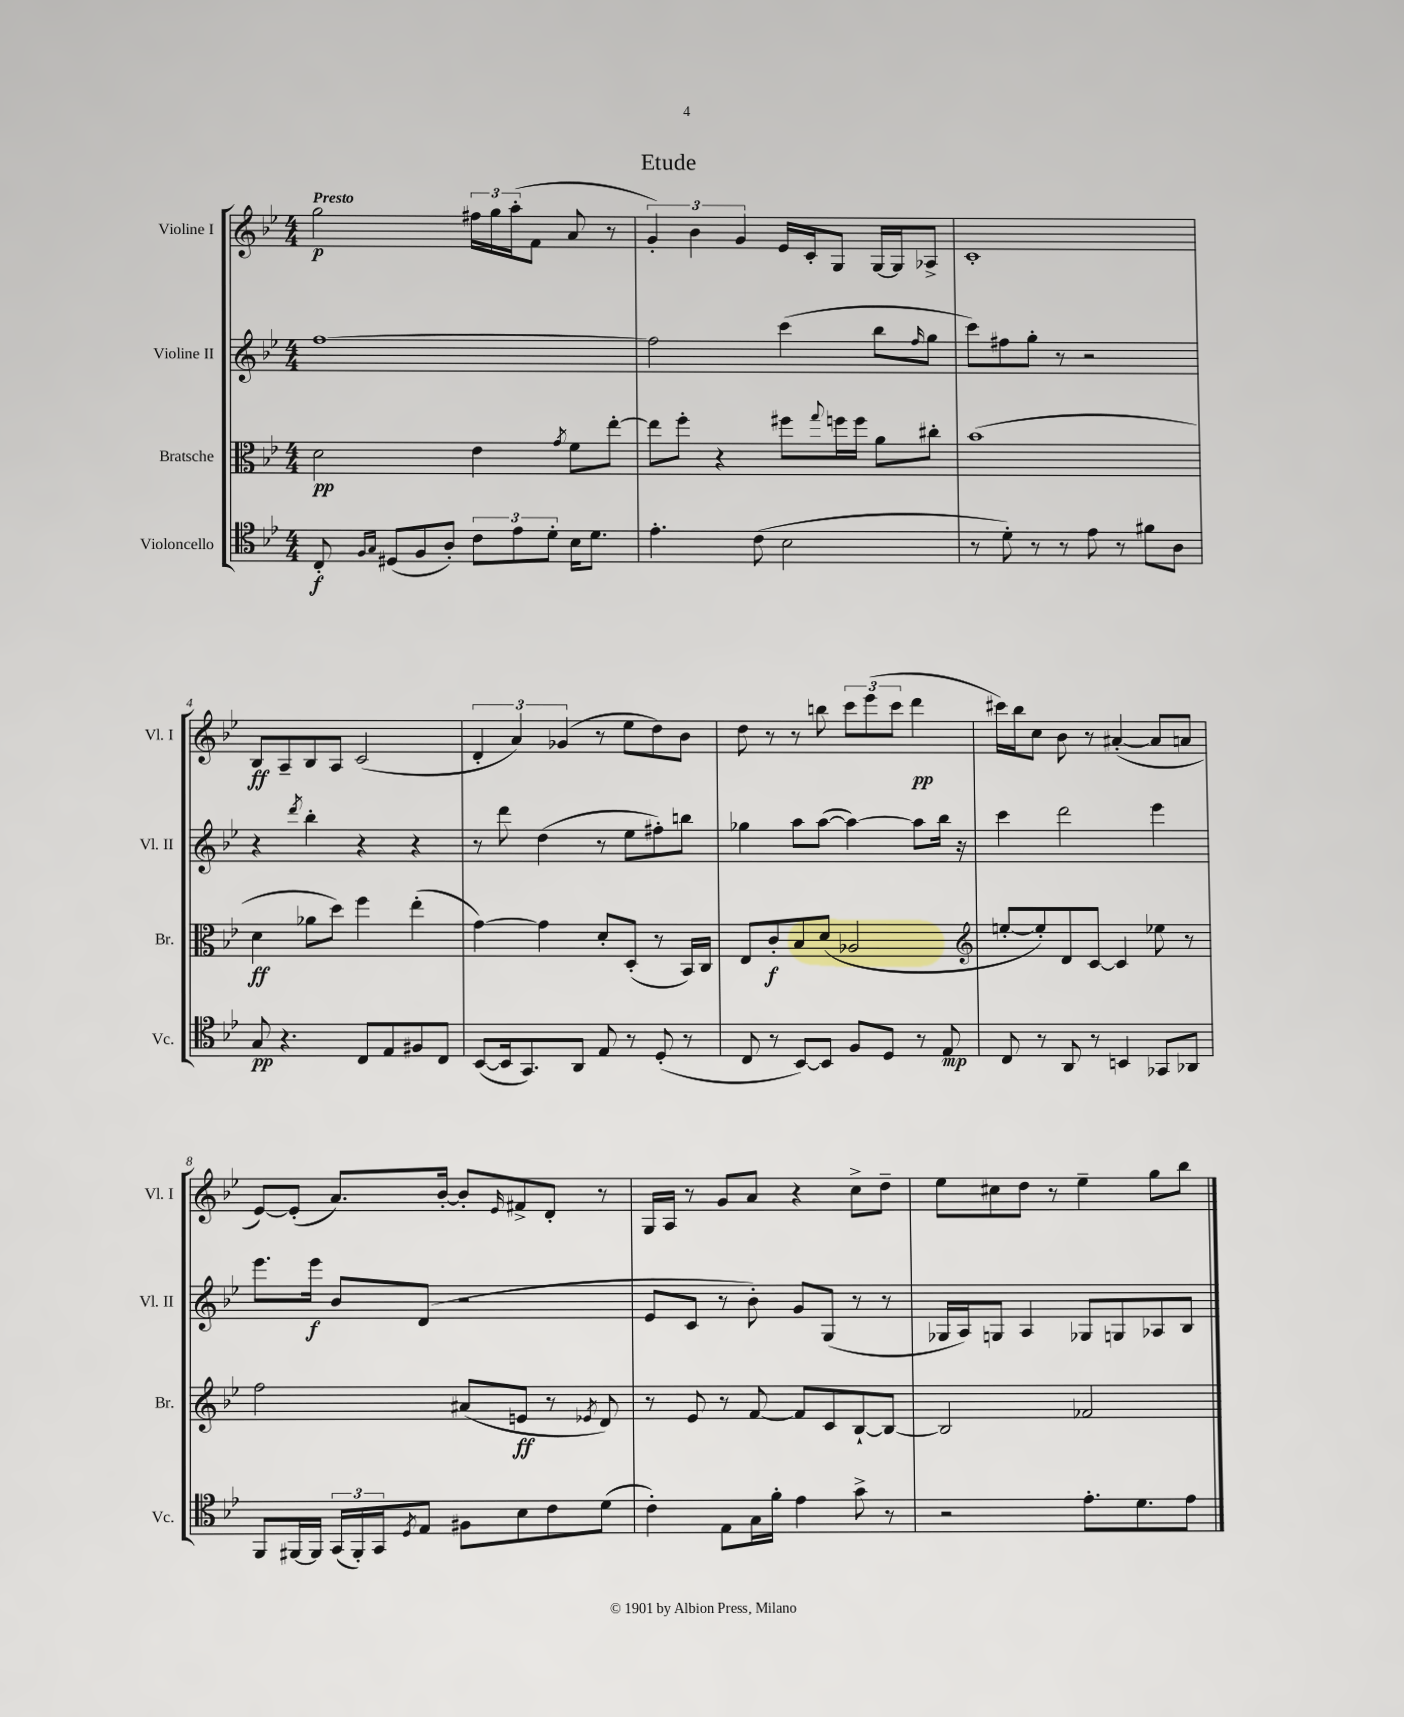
\header { title = "Etude" }
<<
\new StaffGroup <<
\new Staff = "s0" \with { instrumentName = "Violine I" shortInstrumentName = "Vl. I" } {
    \clef treble \key bes \major \numericTimeSignature \time 4/4 \tempo "Presto"
    g''2\p \tuplet 3/2 { fis''16 g''16 a''16-.( } f'8 a'8 r8 |
    \tuplet 3/2 { g'4-.) bes'4 g'4 } ees'16 c'16-. g8 g16~ g16 aes8-> |
    c'1-. |
    bes8\ff a8-- bes8 a8 c'2( |
    \tuplet 3/2 { d'4-. a'4) ges'4( } r8 ees''8 d''8) bes'8 |
    d''8 r8 r8 b''8 \tuplet 3/2 { c'''8 ees'''8( c'''8 } d'''4\pp |
    cis'''16) bes''16 c''8 bes'8 r8 ais'4~-.( ais'8 a'8 |
    ees'8~) ees'8-.( a'8.) bes'16~-. bes'8-. \grace { ees'16 } fis'8-> d'8-. r8 |
    g16 a16 r8 g'8 a'8 r4 c''8-> d''8-- |
    ees''8 cis''8 d''8 r8 ees''4-- g''8 bes''8 \bar "|." |
}
\new Staff = "s1" \with { instrumentName = "Violine II" shortInstrumentName = "Vl. II" } {
    \clef treble \key bes \major \numericTimeSignature \time 4/4
    f''1~ |
    f''2 c'''4( bes''8 \grace { f''16 } g''8 |
    c'''8) fis''8 g''8-. r8 r2 |
    r4 \acciaccatura { d'''8 } bes''4-. r4 r4 |
    r8 d'''8 d''4( r8 ees''8 fis''8-.) b''8 |
    ges''4 a''8 a''8~( a''4~) a''8 bes''16 r16 |
    c'''4 d'''2 ees'''4 |
    ees'''8. ees'''16\f bes'8 d'8( r2 |
    ees'8 c'8 r8 bes'8-.) g'8 g8( r8 r8 |
    ges16 a16) g8 a4 ges8 g8 aes8 bes8 \bar "|." |
}
\new Staff = "s2" \with { instrumentName = "Bratsche" shortInstrumentName = "Br." } {
    \clef alto \key bes \major \numericTimeSignature \time 4/4
    d'2\pp ees'4 \acciaccatura { g'8 } f'8 ees''8~-. |
    ees''8 f''8-. r4 fis''8 \appoggiatura { g''8 } f''16 f''16 a'8 cis''8-. |
    bes'1( |
    d'4\ff aes'8 d''8) f''4 ees''4-.( |
    g'4~) g'4 d'8-. d8-.( r8 bes,16) c16 |
    ees8 c'8-.\f bes8 d'8( aes2 |
    \clef treble e''8~-. e''8-.) d'8 c'8~ c'4 ees''8 r8 |
    f''2 ais'8( e'8\ff r8 \acciaccatura { ees'8 } d'8) |
    r8 ees'8 r8 f'8~ f'8 c'8 bes8~-! bes8~ |
    bes2 fes'2 \bar "|." |
}
\new Staff = "s3" \with { instrumentName = "Violoncello" shortInstrumentName = "Vc." } {
    \clef tenor \key bes \major \numericTimeSignature \time 4/4
    c8-.\f \grace { f16 g16 } dis8( f8 a8-.) \tuplet 3/2 { c'8 ees'8 d'8-. } bes16 d'8. |
    ees'4.-. c'8( bes2 |
    r8 d'8-.) r8 r8 ees'8 r8 fis'8 a8 |
    g8\pp r4. c8 ees8 fis8 c8 |
    bes,8~( bes,16 g,8.) a,8 ees8 r8 d8-.( r8 |
    c8 r8 bes,8~) bes,8 f8 d8 r8 ees8\mp |
    c8 r8 a,8 r8 b,4 ges,8 aes,8 |
    f,8 fis,16~ fis,16 \tuplet 3/2 { g,16( fis,16-.) g,16 } \acciaccatura { d8 } ees8 fis8 bes8 c'8 d'8( |
    c'4-.) ees8 g16 f'16-. ees'4 g'8-> r8 |
    r2 ees'8.-. d'8. ees'8 \bar "|." |
}
>>
>>
